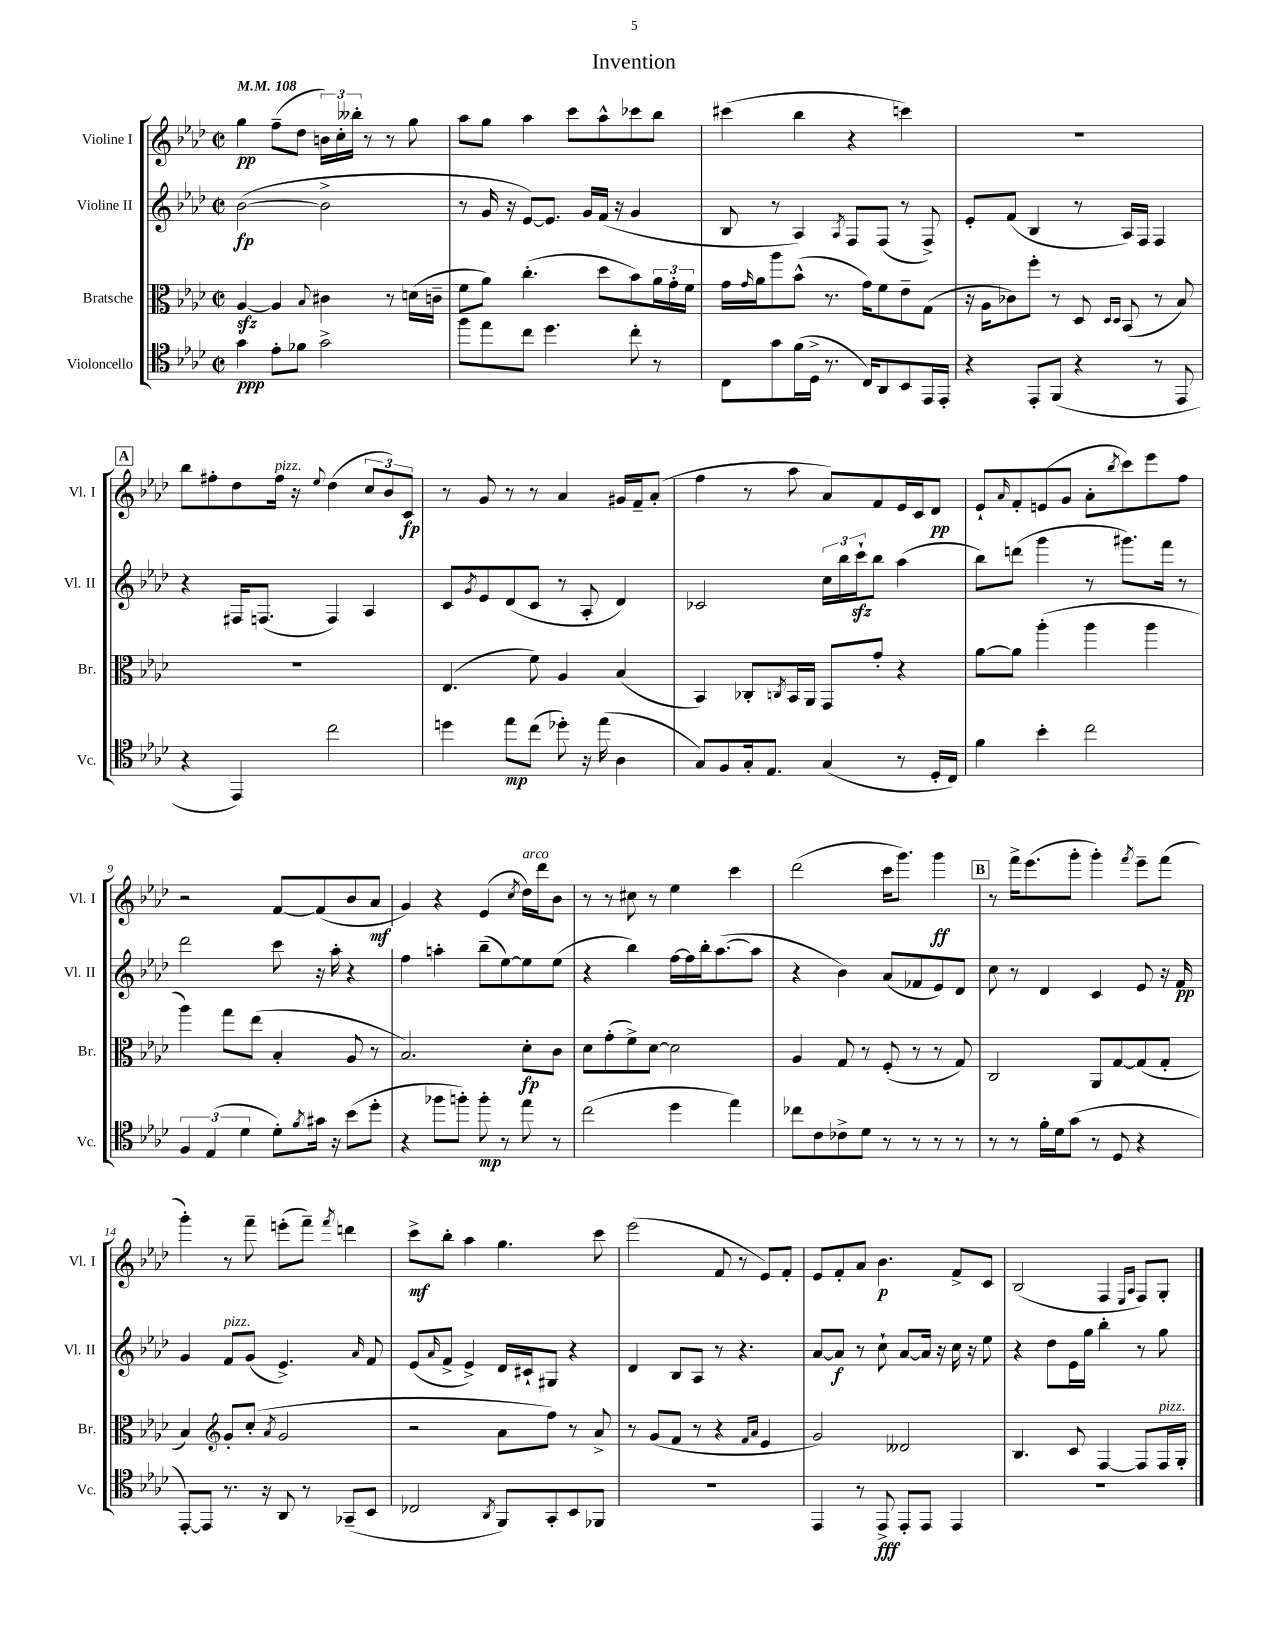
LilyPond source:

\header { title = "Invention" }
<<
\new StaffGroup <<
\new Staff = "s0" \with { instrumentName = "Violine I" shortInstrumentName = "Vl. I" } {
    \clef treble \key aes \major \defaultTimeSignature \time 2/2 \tempo 4 = 108
    g''4\pp f''8--( des''8 \tuplet 3/2 { b'16) c''16-. beses''16-. } r8 r8 g''8 |
    aes''8 g''8 aes''4 c'''8 aes''8-^ ces'''8 bes''8 |
    cis'''4( bes''4 r4 c'''4) |
    R1 |
    \mark \markup { \box "A" } bes''8 fis''8-. des''8 fis''16^\markup { \italic "pizz." } r16 \appoggiatura { ees''8 } des''4( \tuplet 3/2 { c''8 bes'8) c'8\fp } |
    r8 g'8 r8 r8 aes'4 gis'16 f'16-- aes'8-.( |
    f''4 r8 aes''8 aes'8) f'8 ees'16 c'16 des'8\pp |
    ees'8-! \grace { aes'16 } f'8-. e'8( g'8 aes'8-. \acciaccatura { bes''8 } c'''8) ees'''8 f''8 |
    r2 f'8~ f'8( bes'8 aes'8\mf |
    g'4) r4 ees'4( \acciaccatura { c''8 } des''16^\markup { \italic "arco" }) des'''16 bes'8 |
    r8 r8 cis''8 r8 ees''4 c'''4 |
    des'''2( c'''16 g'''8.) g'''4\ff |
    \mark \markup { \box "B" } r8 f'''16-> ees'''8.( g'''8-. g'''4-.) \acciaccatura { f'''8 } ees'''8-- f'''8( |
    g'''4-.) r8 f'''8-- e'''8-.( f'''8--) \acciaccatura { f'''8 } d'''4 |
    c'''8->\mf bes''8-. aes''4 g''4. c'''8 |
    ees'''2( f'8 r8 ees'8) f'8-. |
    ees'8 f'8-. aes'8 bes'4.\p f'8-> c'8 |
    bes2( f4 \grace { ees16 aes16 } f8) g8-. \bar "|." |
}
\new Staff = "s1" \with { instrumentName = "Violine II" shortInstrumentName = "Vl. II" } {
    \clef treble \key aes \major \defaultTimeSignature \time 2/2
    bes'2~\fp( bes'2-> |
    r8 g'16 r16 ees'8~) ees'8. g'16 f'16( r16 g'4 |
    bes8 r8 aes4) \acciaccatura { aes8 } f8 f8( r8 f8->) |
    ees'8-. f'8( bes4 r8 aes16) f16 f4 |
    \mark \markup { \box "A" } r4 fis16 f8.( f4) aes4 |
    c'8 \acciaccatura { g'8 } ees'8 des'8( c'8 r8 aes8-. des'4) |
    ces'2 \tuplet 3/2 { c''16 bes''16 c'''16-!\sfz } bes''8 aes''4( |
    bes''8) d'''8( g'''4 r8 gis'''8.) f'''16 r8 |
    des'''2 c'''8 r16 aes''16-. r4 |
    f''4 a''4-. bes''8--( ees''8~) ees''8 ees''8( |
    r4 bes''4) f''16~ f''16 bes''16-. aes''8.~( aes''8 |
    r4 bes'4) aes'8( fes'8 ees'8) des'8 |
    \mark \markup { \box "B" } c''8 r8 des'4 c'4 ees'8 r16 f'16\pp |
    g'4 f'8^\markup { \italic "pizz." } g'8( ees'4.->) \grace { aes'16 } f'8 |
    ees'8( \grace { aes'16 } f'8-> ees'4->) des'16 cis'16-! gis8 r4 |
    des'4 bes8 aes8 r8 r4. |
    aes'8~ aes'8\f r8 c''8-! aes'8~ aes'16 r16 c''16 r16 ees''8 |
    r4 des''8 ees'16 g''16 bes''4-. r8 g''8 \bar "|." |
}
\new Staff = "s2" \with { instrumentName = "Bratsche" shortInstrumentName = "Br." } {
    \clef alto \key aes \major \defaultTimeSignature \time 2/2
    aes4~\sfz aes4 \appoggiatura { bes8 } cis'4 r8 d'16( c'16-- |
    f'8 aes'8) c''4.-.( des''8 bes'8) \tuplet 3/2 { aes'16 g'16-. f'16 } |
    g'16 \grace { g'16 } aes'16 aes''8 bes'8-^( r8. g'16) f'8 ees'8-- g8( |
    r16 aes16 ces'8) f''8-. r8 des8 \grace { des16 des16 } bes,8( r8 bes8) |
    \mark \markup { \box "A" } R1 |
    ees4.( f'8) aes4 bes4( |
    bes,4) ces8-. \acciaccatura { c8 } bes,16 aes,16 g,8 g'8-. r4 |
    aes'8~ aes'8 aes''4-.( aes''4 aes''4 |
    aes''4) g''8 ees''8( bes4-. aes8 r8 |
    bes2.) des'8-.\fp c'8 |
    des'8 g'8-.( f'8->) des'8~ des'2 |
    aes4 g8 r8 f8-.( r8 r8 g8) |
    \mark \markup { \box "B" } c2 aes,8 g8~ g8( g8-. |
    bes4) \clef treble g'8-. c''8-.( \acciaccatura { aes'8 } g'2 |
    r2 aes'8 f''8) r8 aes'8-> |
    r8 g'8( f'8 r8 r4 \grace { f'16 aes'16 } ees'4 |
    g'2) deses'2 |
    bes4. c'8 f4~ f8 f16^\markup { \italic "pizz." } g16-. \bar "|." |
}
\new Staff = "s3" \with { instrumentName = "Violoncello" shortInstrumentName = "Vc." } {
    \clef tenor \key aes \major \defaultTimeSignature \time 2/2
    g'4\ppp ees'8-. fes'8 g'2-> |
    f''8 ees''8 c''8 des''4. c''8-. r8 |
    c8 g'8 f'16( des16-> r8. c16) aes,8 bes,8 ees,16 ees,16-. |
    r4 ees,8-. f,8( r4 r8 ees,8 |
    \mark \markup { \box "A" } r4 ees,4) c''2 |
    d''4 ees''8\mp c''8( des''8-.) r16 ees''16( aes4 |
    g8) f8 g16-. ees8. g4( r8 des16-. c16) |
    f'4 bes'4-. c''2 |
    \tuplet 3/2 { f4 ees4( des'4 } des'8-.) \acciaccatura { f'8 } gis'16 r16 bes'8( des''8-. |
    r4 fes''8 f''8-.) f''8-.\mp r8 ees''8 r8 |
    c''2( des''4 ees''4) |
    ces''8 c'8 ces'8-> des'8 r8 r8 r8 r8 |
    \mark \markup { \box "B" } r8 r8 f'16-. des'16 g'8( r8 des8 r4 |
    ees,8~-.) ees,8 r8. r16 aes,8 r8 ges,8--( bes,8 |
    ces2 \acciaccatura { aes,8 } f,8) g,8-. bes,8 fes,8 |
    R1 |
    ees,4 r8 ees,8->\fff ees,8-. ees,8 ees,4 |
    R1 \bar "|." |
}
>>
>>
